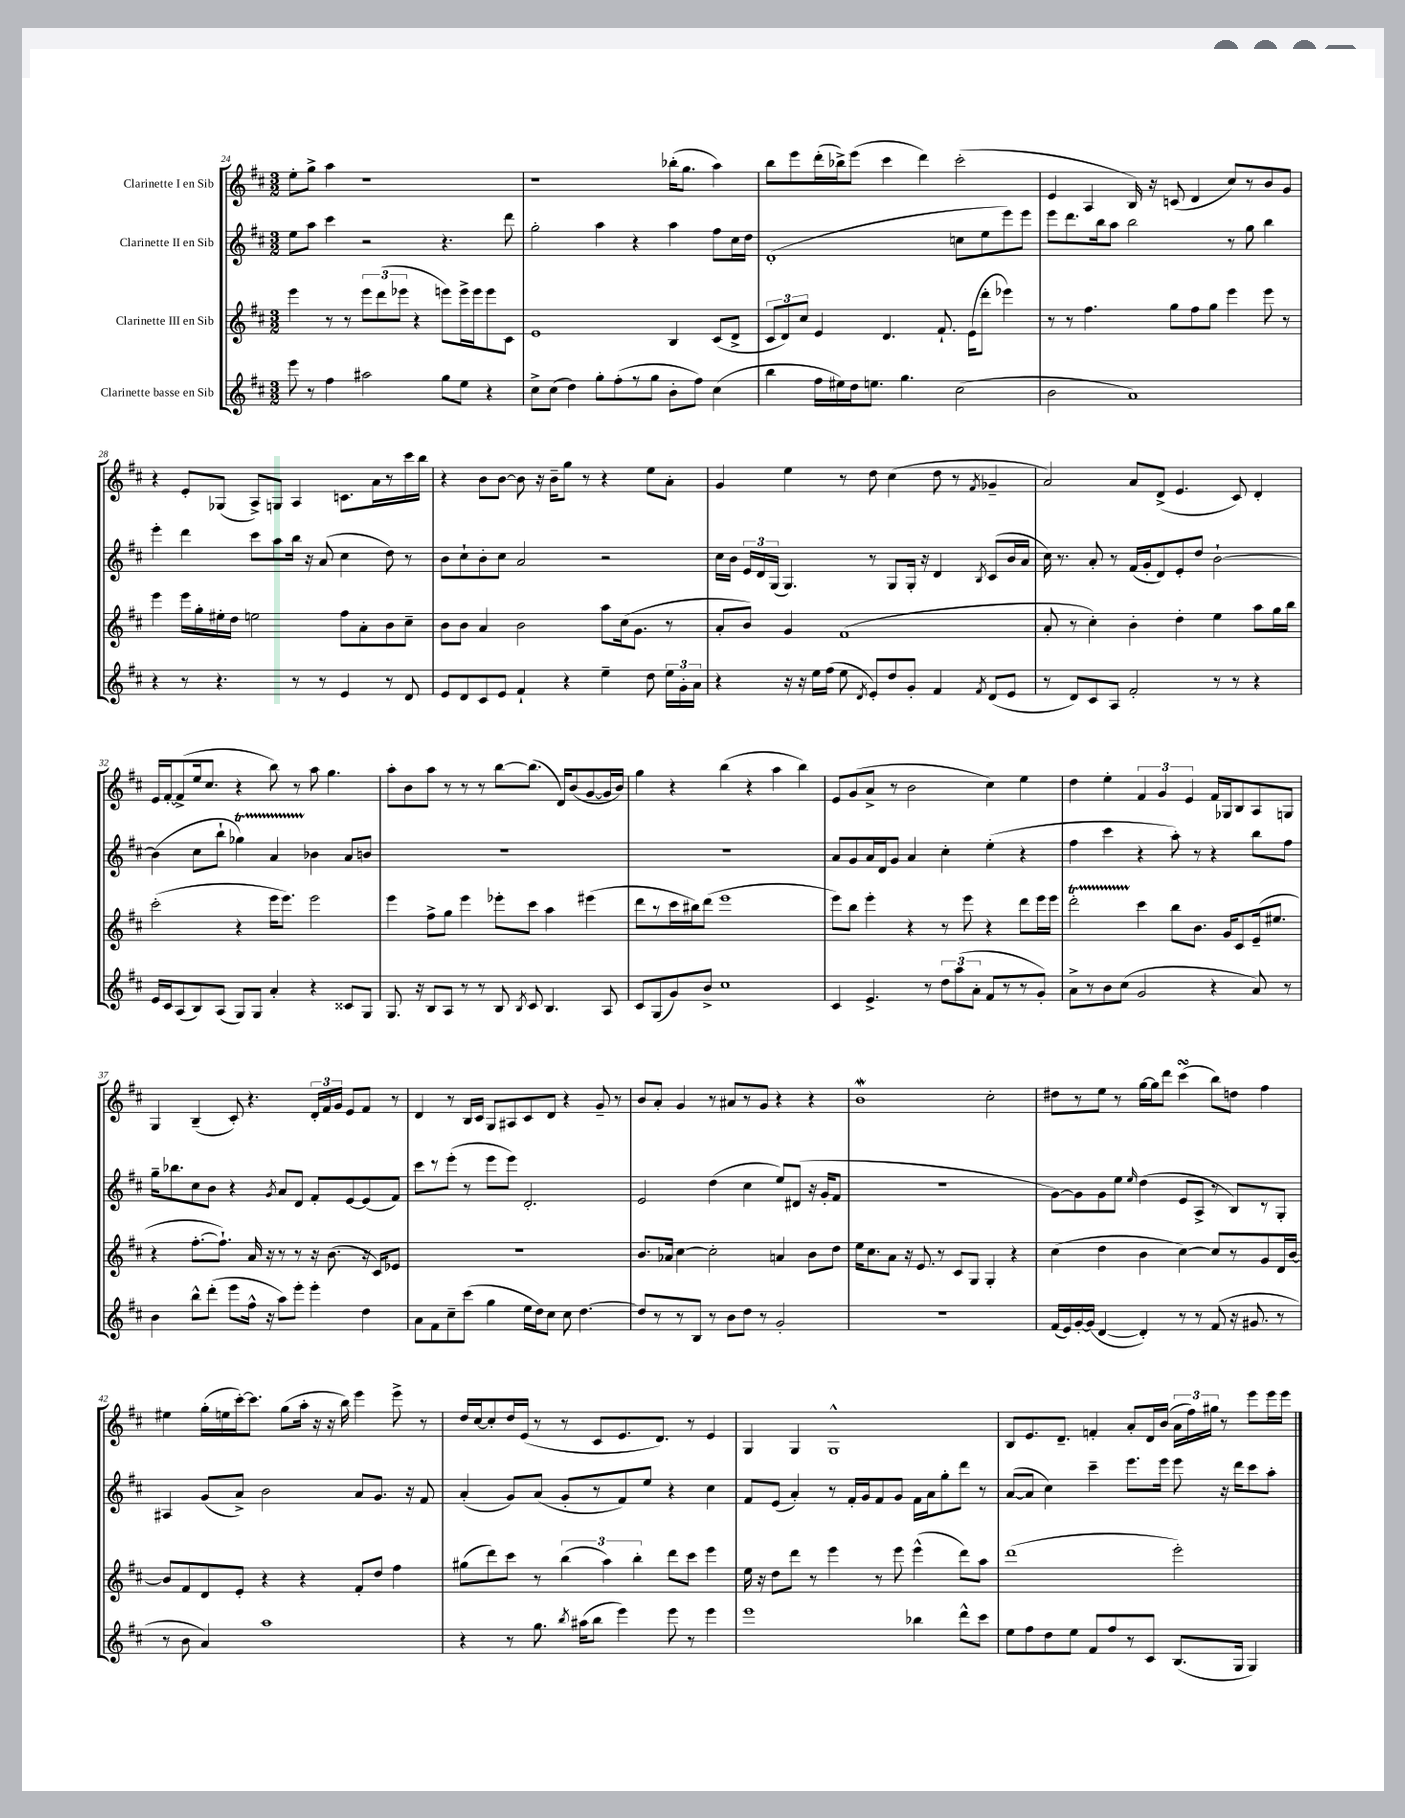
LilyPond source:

<<
\new StaffGroup <<
\new Staff = "s0" \with { instrumentName = "Clarinette I en Sib" } {
    \clef treble \key d \major \numericTimeSignature \time 3/2
    \autoBeamOff e''8[-. g''8]-> a''4 r1 |
    r1 bes''16[-.( g''8.] a''4) |
    b''8[ e'''8 d'''16-.( bes''16->) e'''8]( cis'''4 d'''4) cis'''2-.( |
    e'4 a4 b16) r16 c'8( d'4 cis''8[) r8 b'8 g'8] |
    r4 e'8[-. ges8]( a8[->) g8] a4 c'8.[ a'16 r8 cis'''16 b''16] |
    r4 b'8[ b'8]~ b'8 r16 b'16[-- g''8] r8 r4 e''8[ a'8]-. |
    g'4 e''4 r8 d''8 cis''4( d''8 r8 \acciaccatura { fis'8 } ges'4-- |
    a'2) a'8[ d'8]->( e'4. cis'8) d'4-. |
    e'16[ fis'16~-. fis'8->( e''16 cis''8.] r4 b''8) r8 a''8 g''4. |
    a''8[-. b'8 a''8] r8 r8 r8 b''8[~ b''8.]( d'16[) b'8( g'8~ g'16 b'16]) |
    g''4 r4 b''4( r4 a''4 b''4) |
    e'8[ g'8( a'8]-> r8 b'2 cis''4) e''4 |
    d''4 e''4-. \tuplet 3/2 { fis'4 g'4 e'4 } fis'16[ ges16 b8 a8 g8] |
    g4 b4--( cis'8-.) r4. \tuplet 3/2 { d'16[-. fis'16 g'16] } e'8[ fis'8] r8 |
    d'4 r8 b16[ cis'16] g8[ ais8 cis'8 d'8] r4 g'8-- r8 |
    b'8[ a'8]-. g'4 r8 ais'8[ r8 g'8] r4 r4 |
    b'1\mordent cis''2-. |
    dis''8[ r8 e''8] r8 g''16[~ g''16 d'''8] cis'''4\turn( b''8[) d''8] fis''4 |
    eis''4 g''16[-.( e''16 cis'''16~-.) cis'''8.] g''8[( a''16]-. r16 r16 b''16) e'''4 e'''8-> r8 |
    d''16[ cis''16~ cis''8-. d''16 e'16]( r8 r8 cis'8[ e'8. d'8.]) r8 e'4 |
    g4 g4 g1-^ |
    b8[ e'8. d'8.]-- f'4-. a'8[-. d'16 b'16]( \tuplet 3/2 { a'16[ fis''16) gis''16] } r8 e'''8[ e'''16 e'''16] \bar "|." |
}
\new Staff = "s1" \with { instrumentName = "Clarinette II en Sib" } {
    \clef treble \key d \major \numericTimeSignature \time 3/2
    \autoBeamOff e''8[ a''8] cis'''4 r2 r4. d'''8 |
    g''2-. a''4 r4 a''4 fis''8[ cis''16 d''16] |
    d'1-.( c''8[ e''8 e'''8) e'''8] |
    e'''8[ d'''8. b''16 a''8] b''2 r8 g''8 b''4 |
    e'''4-. d'''4 cis'''8[ a''8 b''16] r16 a'8( cis''4 d''8) r8 |
    b'8[ cis''8-! b'8-. cis''8] a'2 r2 |
    cis''16[ b'16] \tuplet 3/2 { e'16[ d'16 g16]( } g4.) r8 g8[ g16]-. r16 d'4 \acciaccatura { b8 } cis'8[( b'16 a'16] |
    cis''16) r8. a'8-. r8 fis'16[( g'16-. d'8) e'8-. d''8] b'2~-! |
    b'4( cis''8[ b''8]-! ges''4\startTrillSpan) a'4 bes'4\stopTrillSpan a'8[ b'8] |
    R1. |
    R1. |
    a'8[ g'8 a'16 d'16 g'8] a'4 cis''4-. e''4-.( r4 |
    fis''4 cis'''4 r4 a''8-.) r8 r4 b''8[ fis''8] |
    g''16[-- bes''8. cis''8 b'8] r4 \acciaccatura { g'8 } a'8[ d'8] fis'8[-. e'8~ e'8( fis'8]) |
    cis'''8[ r8 e'''8]-.( r8 e'''8[ e'''8]) d'2.-. |
    e'2 d''4( cis''4 e''8[) dis'8]( r16 g'16[-. fis'8] |
    R1. |
    g'8[~) g'8 g'8 e''8] \grace { e''16 } d''4( e'8[ a8]-> r8 b8[) r8 g8]-. |
    ais4 g'8[( a'8]->) b'2 a'8[ g'8.] r16 fis'8 |
    a'4-.( g'8[) a'8]( g'8[-. r8 fis'8) e''8] r4 cis''4 |
    fis'8[ e'8]( a'4-.) r8 fis'16[-. g'16 fis'8 g'8] fis'16[ a'16 g''8-. d'''8] r8 |
    a'8[~( a'8] cis''4) cis'''4-- e'''8.[ e'''16] e'''8 r16 d'''16[ cis'''8 a''8]-. \bar "|." |
}
\new Staff = "s2" \with { instrumentName = "Clarinette III en Sib" } {
    \clef treble \key d \major \numericTimeSignature \time 3/2
    \autoBeamOff e'''4 r8 r8 \tuplet 3/2 { e'''8[ d'''8( ees'''8] } r4 e'''8[) e'''16-> e'''16 e'''8 cis'8] |
    e'1 b4 cis'8[( d'8]-> |
    \tuplet 3/2 { cis'8[ d'8) cis''8] } e'4 d'4. fis'8.-! e'16[( d'''8]-. ees'''4) |
    r8 r8 fis''4. g''8[ fis''8 g''8] e'''4 e'''8 r8 |
    e'''4 e'''16[ g''16-. eis''16-. d''16] e''2 fis''8[ a'8-. b'8 cis''8]-- |
    b'8[ b'8] a'4 b'2 a''8[ cis''16( g'8.] r8 |
    a'8[-. b'8]) g'4 fis'1( |
    a'8-. r8 cis''4-.) b'4-. d''4-. e''4 a''8[ g''16 b''16] |
    cis'''2-.( r4 e'''16[ e'''8.]) e'''2 |
    e'''4 fis''8[-> g''8] e'''4 ees'''8[-. cis'''8] a''4 eis'''4( |
    d'''8[ r8 cis'''16 bis''16) d'''8]( e'''1 |
    e'''8[) b''8] e'''4-. r4 r8 e'''8 r4 d'''8[ e'''16 e'''16] |
    d'''2-.\startTrillSpan cis'''4\stopTrillSpan b''8[ b'8.] g'16[ cis'8 e'16--( eis''8.] |
    r4 fis''8.[~-. fis''8.]-!) a'16 r16 r8 r8 r16 b'8.( r16 cis'16[) ees'8] |
    R1. |
    b'8.[ aes'16] cis''4~ cis''2-. a'4 b'8[ d''8] |
    e''16[ cis''8. a'8] r16 e'8. r8 cis'8[ g8] g4-. r4 |
    cis''4( d''4 b'4 cis''4~) cis''8[ r8 g'8 d'16 b'16]~ |
    b'8[ fis'8 d'8 e'8]-. r4 r4 fis'8[-. d''8] fis''4 |
    gis''8[( d'''8) cis'''8] r8 \tuplet 3/2 { b''4( a''4) b''4-. } d'''8[ cis'''8] e'''4 |
    e''16 r16 d''8[ d'''8] r8 e'''4 r8 e'''8 e'''4-^( d'''8[) a''8] |
    d'''1( e'''2-.) \bar "|." |
}
\new Staff = "s3" \with { instrumentName = "Clarinette basse en Sib" } {
    \clef treble \key d \major \numericTimeSignature \time 3/2
    \autoBeamOff e'''8 r8 fis''4 ais''2 g''8[ e''8] r4 |
    cis''8[-> cis''8]( d''4) g''8[-. fis''8-.( r8 g''8] b'8[-. fis''8]) cis''4( |
    b''4 fis''16[ eis''16) d''16 e''8.] g''4. cis''2( |
    b'2 a'1) |
    r4 r8 r4. r8 r8 e'4 r8 d'8 |
    e'8[ d'8 cis'8 e'8] fis'4-! r4 e''4-- d''8 \tuplet 3/2 { e''16[ g'16-. a'16] } |
    r4 r16 r16 e''16[ fis''16]( e''8 \acciaccatura { d'8 } e'8[-.) d''8 g'8]-. fis'4 \acciaccatura { fis'8 } d'8[( e'8] |
    r8 d'8[) cis'8 a8] fis'2-. r8 r8 r4 |
    e'16[ cis'16 a8( b8) a8]( g8[) g8] a'4-. r4 cisis'8[ g8] |
    g8. r16 b8[ a8] r8 r8 b8 \acciaccatura { b8 } cis'8 b4. a8 |
    cis'8[ g8( g'8) b'8]-> cis''1 |
    cis'4 e'4.-> r8 \tuplet 3/2 { d''8[ a''8( a'8]-. } fis'8[ r8 r8 g'8]-.) |
    a'8[-> r8 b'8 cis''8]( g'2 r4 a'8) r8 |
    b'4 b''8[-^ d'''8]-.( e'''8[ fis''16]-^ r16 a''8[) e'''8]-. e'''4-. d''4 |
    a'8[ fis'8 cis''8-- cis'''8]( g''4 e''16[ d''16) cis''8] cis''8 d''4.~ |
    d''8[ r8 r8 b8] r8 b'8[ d''8] r8 g'2-. |
    R1. |
    fis'16[( e'16) g'16~-. g'16]( d'4~ d'4-.) r8 r8 fis'8( r16 gis'8. r8 |
    r8 b'8 a'4) a''1 |
    r4 r8 g''8. \acciaccatura { b''8 } ais''16[( b''8] e'''4) e'''8 r8 e'''4 |
    e'''1 bes''4 d'''8[-^ cis'''8] |
    e''8[ fis''8 d''8 e''8] fis'8[ fis''8 r8 cis'8] b8.[( g16] g4) \bar "|." |
}
>>
>>
\layout { \context { \Score currentBarNumber = #24 } }
